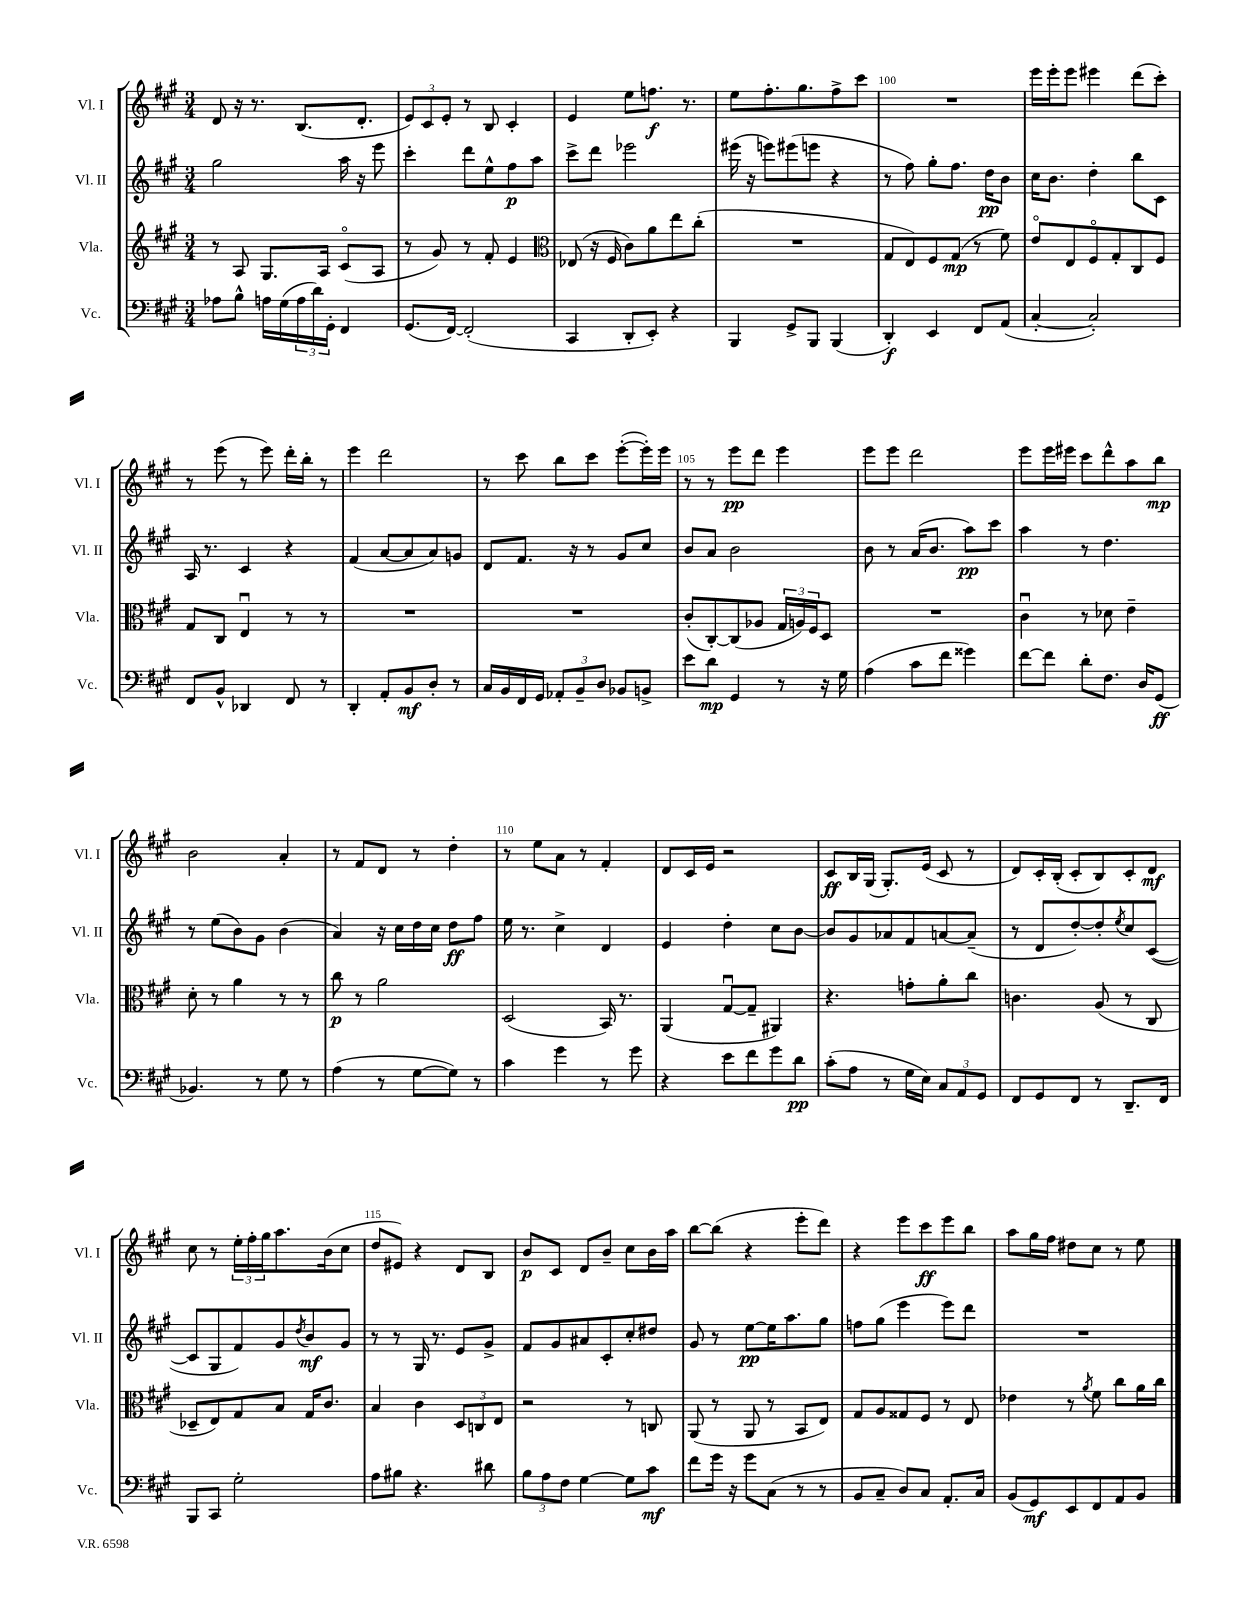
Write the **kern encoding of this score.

**kern	**dynam	**kern	**dynam	**kern	**dynam	**kern	**dynam
*part4	*part4	*part3	*part3	*part2	*part2	*part1	*part1
*staff4	*staff4	*staff3	*staff3	*staff2	*staff2	*staff1	*staff1
*I"Vc.	*	*I"Vla.	*	*I"Vl. II	*	*I"Vl. I	*
*I'Vc.	*	*I'Vla.	*	*I'Vl. II	*	*I'Vl. I	*
*clefF4	*	*clefG2	*	*clefG2	*	*clefG2	*
*k[f#c#g#]	*	*k[f#c#g#]	*	*k[f#c#g#]	*	*k[f#c#g#]	*
*M3/4	*	*M3/4	*	*M3/4	*	*M3/4	*
=96	=96	=96	=96	=96	=96	=96	=96
8A-X\L	.	8r	.	2gg#\	.	8d/	.
8B^^\J	.	8A/	.	.	.	16r	.
.	.	.	.	.	.	8.r	.
16An\LL	.	8.G#/L	.	.	.	.	.
(16G#\	.	.	.	.	.	.	.
24A\	.	.	.	.	.	(8.B/L	.
24d\)	.	.	.	.	.	.	.
.	.	16A/Jk	.	.	.	.	.
24GG#'\JJ	.	.	.	.	.	.	.
4FF#/	.	(8c#/L	.	16aa\	.	.	.
.	.	.	.	16r	.	8.d'/J	.
.	.	8A/J	.	8eee\	.	.	.
=97	=97	=97	=97	=97	=97	=97	=97
(8.GG#/L	.	8r	.	4ccc#'\	.	12e/L)	.
.	.	.	.	.	.	12c#/	.
.	.	8g#/)	.	.	.	.	.
.	.	.	.	.	.	12e'/J	.
[16FF#/Jk)	.	.	.	.	.	.	.
(2FF#'/]	.	8r	.	8ddd\L	.	8r	.
.	.	8f#'/	.	8ee^^\	.	8B/	.
.	.	4e/	.	8ff#\	p	4c#'/	.
.	.	.	.	8aa\J	.	.	.
=98	=98	=98	=98	=98	=98	=98	=98
*	*	*clefC3	*	*	*	*	*
4CC#/	.	(8E-X/	.	8ccc#^\L	.	4e/	.
.	.	16r	.	8ddd\J	.	.	.
.	.	16F#/	.	.	.	.	.
8DD'/L	.	8c#\L)	.	2eee-X\	.	8ee\L	.
8EE'/J)	.	8a\	.	.	.	8.ffn\J	f
4r	.	8ee\	.	.	.	.	.
.	.	.	.	.	.	8.r	.
.	.	(8cc#'\J	.	.	.	.	.
=99	=99	=99	=99	=99	=99	=99	=99
4BBB/	.	2.r	.	(16eee#X\	.	8ee\L	.
.	.	.	.	16r	.	.	.
.	.	.	.	8eeen\L)	.	8.ff#'\	.
8GG#^/L	.	.	.	(8eee#X\	.	.	.
.	.	.	.	.	.	8.gg#\	.
8BBB/J	.	.	.	8eeen\J	.	.	.
(4BBB/	.	.	.	4r	.	8ff#^\	.
.	.	.	.	.	.	8ccc#\J	.
=100	=100	=100	=100	=100	=100	=100	=100
4DD'/)	f	8G#/L	.	8r	.	2.r	.
.	.	8E/)	.	8ff#\)	.	.	.
4EE/	.	8F#/	.	8gg#'\L	.	.	.
.	.	(8G#/J	mp	8.ff#\J	.	.	.
8FF#/L	.	8r	.	.	.	.	.
.	.	.	.	16dd\KL	pp	.	.
(8AA/J	.	8f#\)	.	8b\J	.	.	.
=101	=101	=101	=101	=101	=101	=101	=101
[4C#'/	.	8e/L	.	16cc#\KL	.	16eee\LL	.
.	.	.	.	8.b\J	.	16eee'\J	.
.	.	8E/	.	.	.	8eee\J	.
2C#'/])	.	8F#/	.	4dd'\	.	4eee#X\	.
.	.	8G#'/	.	.	.	.	.
.	.	8C#/	.	8bb\L	.	(8ddd\L	.
.	.	8F#/J	.	8c#\J	.	8ccc#'\J)	.
!!LO:LB:g=z
=102	=102	=102	=102	=102	=102	=102	=102
8FF#/L	.	8G#/L	.	16A/	.	8r	.
.	.	.	.	8.r	.	.	.
8BB^^/J	.	8C#/J	.	.	.	(8eee\	.
4DD-X/	.	4Eu/	.	4c#/	.	8r	.
.	.	.	.	.	.	8eee\)	.
8FF#/	.	8r	.	4r	.	16ddd'\LL	.
.	.	.	.	.	.	16bb'\JJ	.
8r	.	8r	.	.	.	8r	.
=103	=103	=103	=103	=103	=103	=103	=103
4DD'/	.	2.r	.	(4f#/	.	4eee\	.
8AA'/L	.	.	.	[8a/L	.	2ddd\	.
8BB/	mf	.	.	8a/]	.	.	.
8D'/J	.	.	.	8a/)	.	.	.
8r	.	.	.	8gn/J	.	.	.
=104	=104	=104	=104	=104	=104	=104	=104
16C#/LL	.	2.r	.	8d/L	.	8r	.
16BB/	.	.	.	.	.	.	.
16FF#/	.	.	.	8.f#/J	.	8ccc#\	.
16GG#/JJ	.	.	.	.	.	.	.
12AA-X'/L	.	.	.	.	.	8bb\L	.
.	.	.	.	16r	.	.	.
12BB~/	.	.	.	.	.	.	.
.	.	.	.	8r	.	8ccc#\J	.
12D/J	.	.	.	.	.	.	.
8BB-X/L	.	.	.	8g#/L	.	([8eee'\L	.
8BBn^/J	.	.	.	8cc#/J	.	16eee'\L])	.
.	.	.	.	.	.	16eee\JJ	.
=105	=105	=105	=105	=105	=105	=105	=105
8e\L	.	(8c#'/L	.	8b/L	.	8r	.
8d\J	mp	[8C#'/)	.	8a/J	.	8r	.
4GG#/	.	(8C#/]	.	2b\	.	8eee\L	pp
.	.	8A-X/J	.	.	.	8ddd\J	.
8r	.	24G#/LL	.	.	.	4eee\	.
.	.	24An/)	.	.	.	.	.
.	.	24F#/J	.	.	.	.	.
16r	.	8D/J	.	.	.	.	.
16G#\	.	.	.	.	.	.	.
=106	=106	=106	=106	=106	=106	=106	=106
(4A\	.	2.r	.	8b\	.	8eee\L	.
.	.	.	.	8r	.	8eee\J	.
8c#\L	.	.	.	(16a/KL	.	2ddd\	.
.	.	.	.	8.b/J	.	.	.
8f#\J	.	.	.	.	.	.	.
4g##X\)	.	.	.	8aa\L)	pp	.	.
.	.	.	.	8ccc#\J	.	.	.
=107	=107	=107	=107	=107	=107	=107	=107
[8f#\L	.	4c#u\	.	4aa\	.	8eee\L	.
8f#\J]	.	.	.	.	.	16eee\L	.
.	.	.	.	.	.	16eee#X\JJ	.
8d'\L	.	8r	.	8r	.	8ccc#\L	.
8.F#\J	.	8d-X\	.	4.dd\	.	8ddd^^\	.
.	.	4e~\	.	.	.	8aa\	.
16D/KL	.	.	.	.	.	.	.
(8GG#/J	ff	.	.	.	.	8bb\J	mp
!!LO:LB:g=z
=108	=108	=108	=108	=108	=108	=108	=108
4.BB-X/)	.	8d'\	.	8r	.	2b\	.
.	.	8r	.	(8ee\L	.	.	.
.	.	4a\	.	8b\)	.	.	.
8r	.	.	.	8g#\J	.	.	.
8G#\	.	8r	.	(4b\	.	4a'/	.
8r	.	8r	.	.	.	.	.
=109	=109	=109	=109	=109	=109	=109	=109
(4A\	.	8cc#\	p	4a/)	.	8r	.
.	.	8r	.	.	.	8f#/L	.
8r	.	2a\	.	16r	.	8d/J	.
.	.	.	.	16cc#\LL	.	.	.
[8G#\L	.	.	.	16dd\	.	8r	.
.	.	.	.	16cc#\JJ	.	.	.
8G#\J])	.	.	.	8dd\L	ff	4dd'\	.
8r	.	.	.	8ff#\J	.	.	.
=110	=110	=110	=110	=110	=110	=110	=110
4c#\	.	(2D/	.	16ee\	.	8r	.
.	.	.	.	8.r	.	.	.
.	.	.	.	.	.	8ee\L	.
4g#\	.	.	.	4cc#^\	.	8a\J	.
.	.	.	.	.	.	8r	.
8r	.	16BB/)	.	4d/	.	4f#'/	.
.	.	8.r	.	.	.	.	.
8g#\	.	.	.	.	.	.	.
=111	=111	=111	=111	=111	=111	=111	=111
4r	.	(4AA/	.	4e/	.	8d/L	.
.	.	.	.	.	.	16c#/L	.
.	.	.	.	.	.	16e/JJ	.
8e\L	.	[8G#u/L	.	4dd'\	.	2r	.
8f#\	.	8G#~/J]	.	.	.	.	.
8g#\	.	4AA#X/)	.	8cc#\L	.	.	.
8d\J	pp	.	.	[8b\J	.	.	.
=112	=112	=112	=112	=112	=112	=112	=112
(8c#'\L	.	4.r	.	8b/L]	.	8c#/L	ff
8A\J	.	.	.	8g#/	.	16B/L	.
.	.	.	.	.	.	(16G#/JJ	.
8r	.	.	.	8a-X/	.	8.G#'/L)	.
16G#\LL	.	8gn'\L	.	8f#/	.	.	.
16E\JJ)	.	.	.	.	.	(16e/Jk	.
12C#/L	.	8a'\	.	[8an/	.	8c#/	.
12AA/	.	.	.	.	.	.	.
.	.	8cc#\J	.	(8a~/J]	.	8r	.
12GG#/J	.	.	.	.	.	.	.
=113	=113	=113	=113	=113	=113	=113	=113
8FF#/L	.	4.cn\	.	8r	.	8d/L)	.
8GG#/	.	.	.	8d/L	.	16c#'/L	.
.	.	.	.	.	.	(16B'/JJ	.
8FF#/J	.	.	.	[8dd'/)	.	8c#'/L	.
8r	.	(8A/	.	8dd'/]	.	8B/)	.
.	.	.	.	8qee/	.	.	.
8.DD~/L	.	8r	.	8cc#/	.	8c#'/	.
.	.	8C#/	.	([8c#/J	.	8d/J	mf
16FF#/Jk	.	.	.	.	.	.	.
!!LO:LB:g=z
=114	=114	=114	=114	=114	=114	=114	=114
8BBB/L	.	8D-X~/L	.	8c#/L]	.	8cc#\	.
8CC#/J	.	8E/)	.	8G#/	.	8r	.
2G#'\	.	8G#/	.	8f#/)	.	24ee'\LL	.
.	.	.	.	.	.	24ff#'\	.
.	.	.	.	.	.	24gg#\J	.
.	.	8B/J	.	8g#/	.	8.aa\	.
.	.	.	.	8qdd/	.	.	.
.	.	16G#/KL	.	8b/	mf	.	.
.	.	8.c#/J	.	.	.	(16b\k	.
.	.	.	.	8g#/J	.	8cc#\J	.
=115	=115	=115	=115	=115	=115	=115	=115
8A\L	.	4B/	.	8r	.	8dd/L	.
8B#X\J	.	.	.	8r	.	8e#X/J)	.
4.r	.	4c#\	.	16G#/	.	4r	.
.	.	.	.	8.r	.	.	.
.	.	12D/L	.	8e/L	.	8d/L	.
.	.	12Cn/	.	.	.	.	.
8d#X\	.	.	.	8g#^/J	.	8B/J	.
.	.	12E/J	.	.	.	.	.
=116	=116	=116	=116	=116	=116	=116	=116
12B\L	.	2r	.	8f#/L	.	8b/L	p
12A\	.	.	.	.	.	.	.
.	.	.	.	8g#/	.	8c#/J	.
12F#\J	.	.	.	.	.	.	.
[4G#\	.	.	.	8a#X/	.	8d/L	.
.	.	.	.	8c#'/	.	8b~/J	.
8G#\L]	.	8r	.	8cc#'/	.	8cc#\L	.
8c#\J	mf	8Cn/	.	8dd#X/J	.	16b\L	.
.	.	.	.	.	.	16aa\JJ	.
=117	=117	=117	=117	=117	=117	=117	=117
8f#\L	.	(8AA/	.	8g#/	.	[8bb\L	.
16g#\Jk	.	8r	.	8r	.	(8bb\J]	.
16r	.	.	.	.	.	.	.
8g#\L	.	8AA/	.	[8ee\L	pp	4r	.
(8C#\J	.	8r	.	16ee\K]	.	.	.
.	.	.	.	8.aa\	.	.	.
8r	.	8BB/L	.	.	.	8eee'\L	.
8r	.	8E/J)	.	8gg#\J	.	8ddd\J)	.
=118	=118	=118	=118	=118	=118	=118	=118
8BB/L	.	8G#/L	.	8ffn\L	.	4r	.
8C#~/J	.	8A/	.	(8gg#\J	.	.	.
8D/L)	.	8G##X/	.	4eee\	.	8eee\L	.
8C#/J	.	8F#/J	.	.	.	8ccc#\	ff
8.AA'/L	.	8r	.	8eee\L)	.	8eee\	.
.	.	8E/	.	8ddd\J	.	8bb\J	.
16C#/Jk	.	.	.	.	.	.	.
=119	=119	=119	=119	=119	=119	=119	=119
(8BB/L	.	4e-X\	.	2.r	.	8aa\L	.
8GG#/)	mf	.	.	.	.	16gg#\L	.
.	.	.	.	.	.	16ff#\JJ	.
8EE/	.	8r	.	.	.	8dd#X\L	.
.	.	8qa/	.	.	.	.	.
8FF#/	.	8f#\	.	.	.	8cc#\J	.
8AA/	.	8cc#\L	.	.	.	8r	.
8BB/J	.	16a\L	.	.	.	8ee\	.
.	.	16cc#\JJ	.	.	.	.	.
==	==	==	==	==	==	==	==
*-	*-	*-	*-	*-	*-	*-	*-
